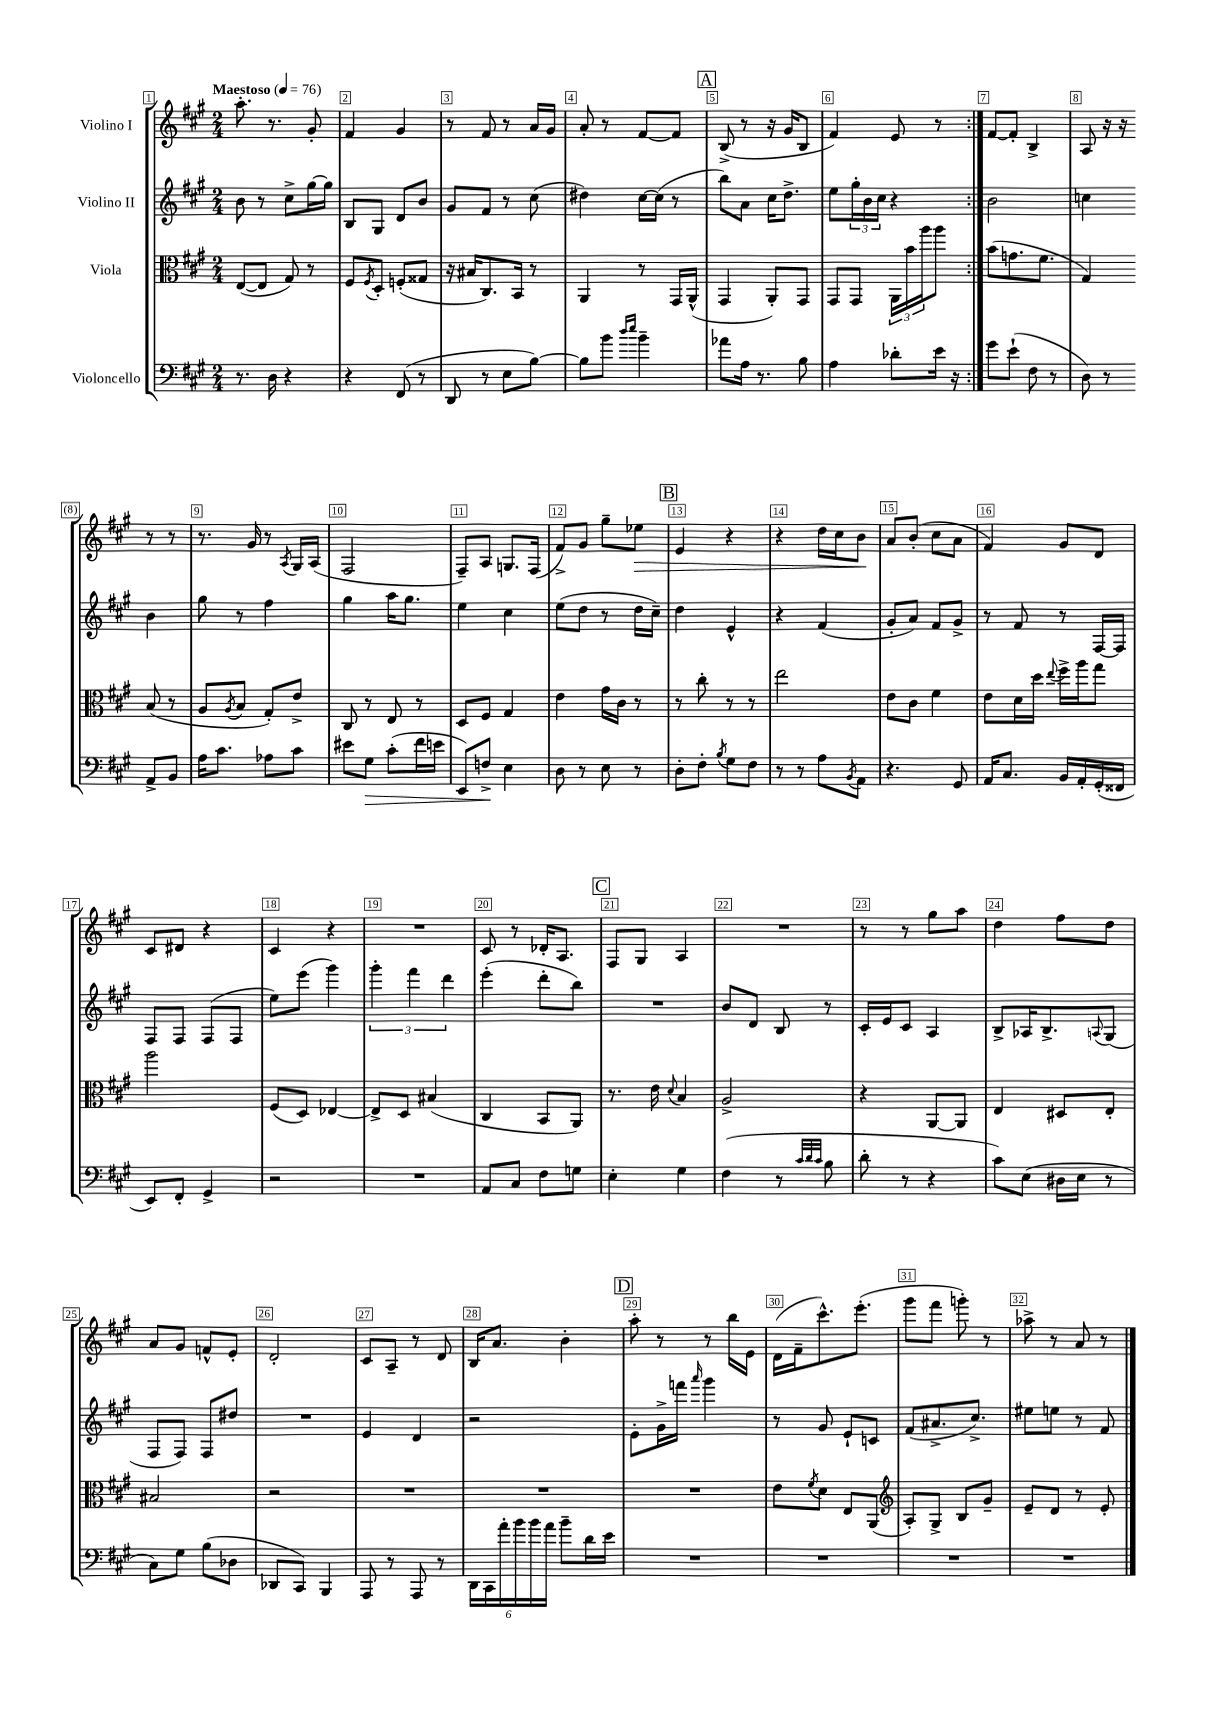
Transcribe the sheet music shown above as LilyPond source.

<<
\new StaffGroup <<
\new Staff = "s0" \with { instrumentName = "Violino I" } {
    \clef treble \key a \major \numericTimeSignature \time 2/4 \tempo "Maestoso" 4 = 76
    \repeat volta 2 { a''8.-. r8. gis'8-. |
    fis'4 gis'4 |
    r8 fis'8 r8 a'16 gis'16 |
    a'8-. r8 fis'8~ fis'8 |
    \mark \markup { \box "A" } b8->( r8 r16 gis'16 b8 |
    fis'4) e'8 r8 | }
    fis'8~ fis'8-. b4-> |
    a8 r16 r16 r8 r8 |
    r8. gis'16 r8 \acciaccatura { a8 } gis16 a16( |
    fis2 |
    fis8--) a8 g8. fis16( |
    fis'8->) gis'8 gis''8-- ees''8\> |
    \mark \markup { \box "B" } e'4 r4 |
    r4 d''16 cis''16 b'8\! |
    a'8 b'8-.( cis''8 a'8 |
    fis'4) gis'8 d'8 |
    cis'8 dis'8 r4 |
    cis'4 r4 |
    R2 |
    cis'8 r8 des'16-. a8. |
    \mark \markup { \box "C" } fis8 gis8 a4 |
    R2 |
    r8 r8 gis''8 a''8 |
    d''4 fis''8 d''8 |
    a'8 gis'8 f'8-^ e'8-. |
    d'2-. |
    cis'8 a8-- r8 d'8 |
    b16 a'8. b'4-. |
    \mark \markup { \box "D" } a''8-. r8 r8 b''16 e'16 |
    d'16( fis'16-- cis'''8.-^) e'''8.-.( |
    gis'''8 fis'''8 g'''8-.) r8 |
    aes''8-> r8 a'8 r8 \bar "|." |
}
\new Staff = "s1" \with { instrumentName = "Violino II" } {
    \clef treble \key a \major \numericTimeSignature \time 2/4
    \repeat volta 2 { b'8 r8 cis''8-> gis''16~ gis''16 |
    b8 gis8 d'8 b'8 |
    gis'8 fis'8 r8 cis''8( |
    dis''4) cis''16~ cis''16( r8 |
    \mark \markup { \box "A" } b''8) a'8 cis''16 d''8.-> |
    e''8 \tuplet 3/2 { gis''16-. b'16 cis''16 } r4 | }
    b'2 |
    c''4 b'4 |
    gis''8 r8 fis''4 |
    gis''4 a''16 gis''8. |
    e''4 cis''4 |
    e''8( d''8 r8 d''16 cis''16--) |
    \mark \markup { \box "B" } d''4 e'4-^ |
    r4 fis'4( |
    gis'8-. a'8) fis'8 gis'8-> |
    r8 fis'8 r8 fis16~ fis16 |
    fis8 fis8 fis8( fis8 |
    e''8) e'''8( gis'''4) |
    \tuplet 3/2 { gis'''4-. fis'''4 d'''4 } |
    e'''4-.( d'''8-. b''8) |
    \mark \markup { \box "C" } R2 |
    b'8 d'8 b8 r8 |
    cis'16-. e'16 cis'8 a4 |
    b8-> aes16 b8.-> \appoggiatura { a8 } gis8( |
    fis8 fis8) fis8 dis''8 |
    R2 |
    e'4 d'4 |
    r2 |
    \mark \markup { \box "D" } e'8-. gis'16-> f'''16 \grace { a'''16 } gis'''4 |
    r8 gis'8 e'8-! c'8 |
    fis'8( ais'8.-> cis''8.->) |
    eis''8 e''8 r8 fis'8 \bar "|." |
}
\new Staff = "s2" \with { instrumentName = "Viola" } {
    \clef alto \key a \major \numericTimeSignature \time 2/4
    \repeat volta 2 { e8~( e8 gis8) r8 |
    fis8 \acciaccatura { fis8 } d8-. f8-.( gisis8 |
    r16 bis16 cis8.) b,16 r8 |
    a,4 r8 gis,16 a,16-^( |
    \mark \markup { \box "A" } gis,4 a,8-.) gis,8 |
    gis,8 gis,8 \tuplet 3/2 { a,16 b'16 a''16 } a''8 | }
    b'8( g'8. fis'8. |
    gis4) b8( r8 |
    a8 \acciaccatura { a8 } b8 gis8-.) e'8-> |
    cis8 r8 e8 r8 |
    d8 fis8 gis4 |
    e'4 gis'16 cis'16 r8 |
    \mark \markup { \box "B" } r8 cis''8-. r8 r8 |
    e''2 |
    e'8 cis'8 fis'4 |
    e'8 d'16 d''16 \appoggiatura { e''8 } fis''16-> a''16 gis''8 |
    a''2 |
    fis8( d8) ees4~ |
    ees8-> d8 bis4( |
    cis4 b,8 a,8) |
    \mark \markup { \box "C" } r8. e'16 \appoggiatura { d'8 } b4 |
    a2-> |
    r4 a,8~ a,8 |
    e4 dis8 e8-. |
    bis2 |
    r2 |
    R2 |
    R2 |
    \mark \markup { \box "D" } R2 |
    e'8 \acciaccatura { fis'8 } d'8 e8 a,8( |
    \clef treble a8-.) gis8-> b8 gis'8-- |
    e'8-- d'8 r8 e'8-. \bar "|." |
}
\new Staff = "s3" \with { instrumentName = "Violoncello" } {
    \clef bass \key a \major \numericTimeSignature \time 2/4
    \repeat volta 2 { r8. d16 r4 |
    r4 fis,8( r8 |
    d,8 r8 e8 b8~) |
    b8 b'8 \grace { d''16 e''16 } b'4-- |
    \mark \markup { \box "A" } aes'8 a16 r8. b8 |
    a4 des'8-. e'16 r16 | }
    gis'8 e'8-!( fis8 r8 |
    d8) r8 a,8-> b,8 |
    a16 cis'8. aes8 cis'8 |
    eis'8 gis8\> cis'8-.( fis'16 e'16 |
    e,8) f8->\! e4 |
    d8 r8 e8 r8 |
    \mark \markup { \box "B" } d8-. fis8-. \acciaccatura { b8 } gis8 fis8 |
    r8 r8 a8 \acciaccatura { b,8 } a,8 |
    r4. gis,8 |
    a,16 cis8. b,16 a,16-. gis,16-.( fisis,16 |
    e,8) fis,8-. gis,4-> |
    r2 |
    R2 |
    a,8 cis8 fis8 g8 |
    \mark \markup { \box "C" } e4-. gis4 |
    fis4( r8 \grace { cis'32 d'32 cis'32 } b8 |
    d'8-. r8 r4 |
    cis'8) e8( dis16 e16 r8 |
    cis8) gis8 b8( des8 |
    des,8 cis,8) b,,4 |
    a,,8 r8 a,,8 r8 |
    \tuplet 6/4 { d,16 cis,16 a'16-. b'16 b'16 a'16 } b'8-- d'16 e'16 |
    \mark \markup { \box "D" } R2 |
    R2 |
    R2 |
    R2 \bar "|." |
}
>>
>>
\layout { \context { \Score \override BarNumber.break-visibility = ##(#f #t #t) barNumberVisibility = #all-bar-numbers-visible \override BarNumber.stencil = #(make-stencil-boxer 0.1 0.3 ly:text-interface::print) } }
